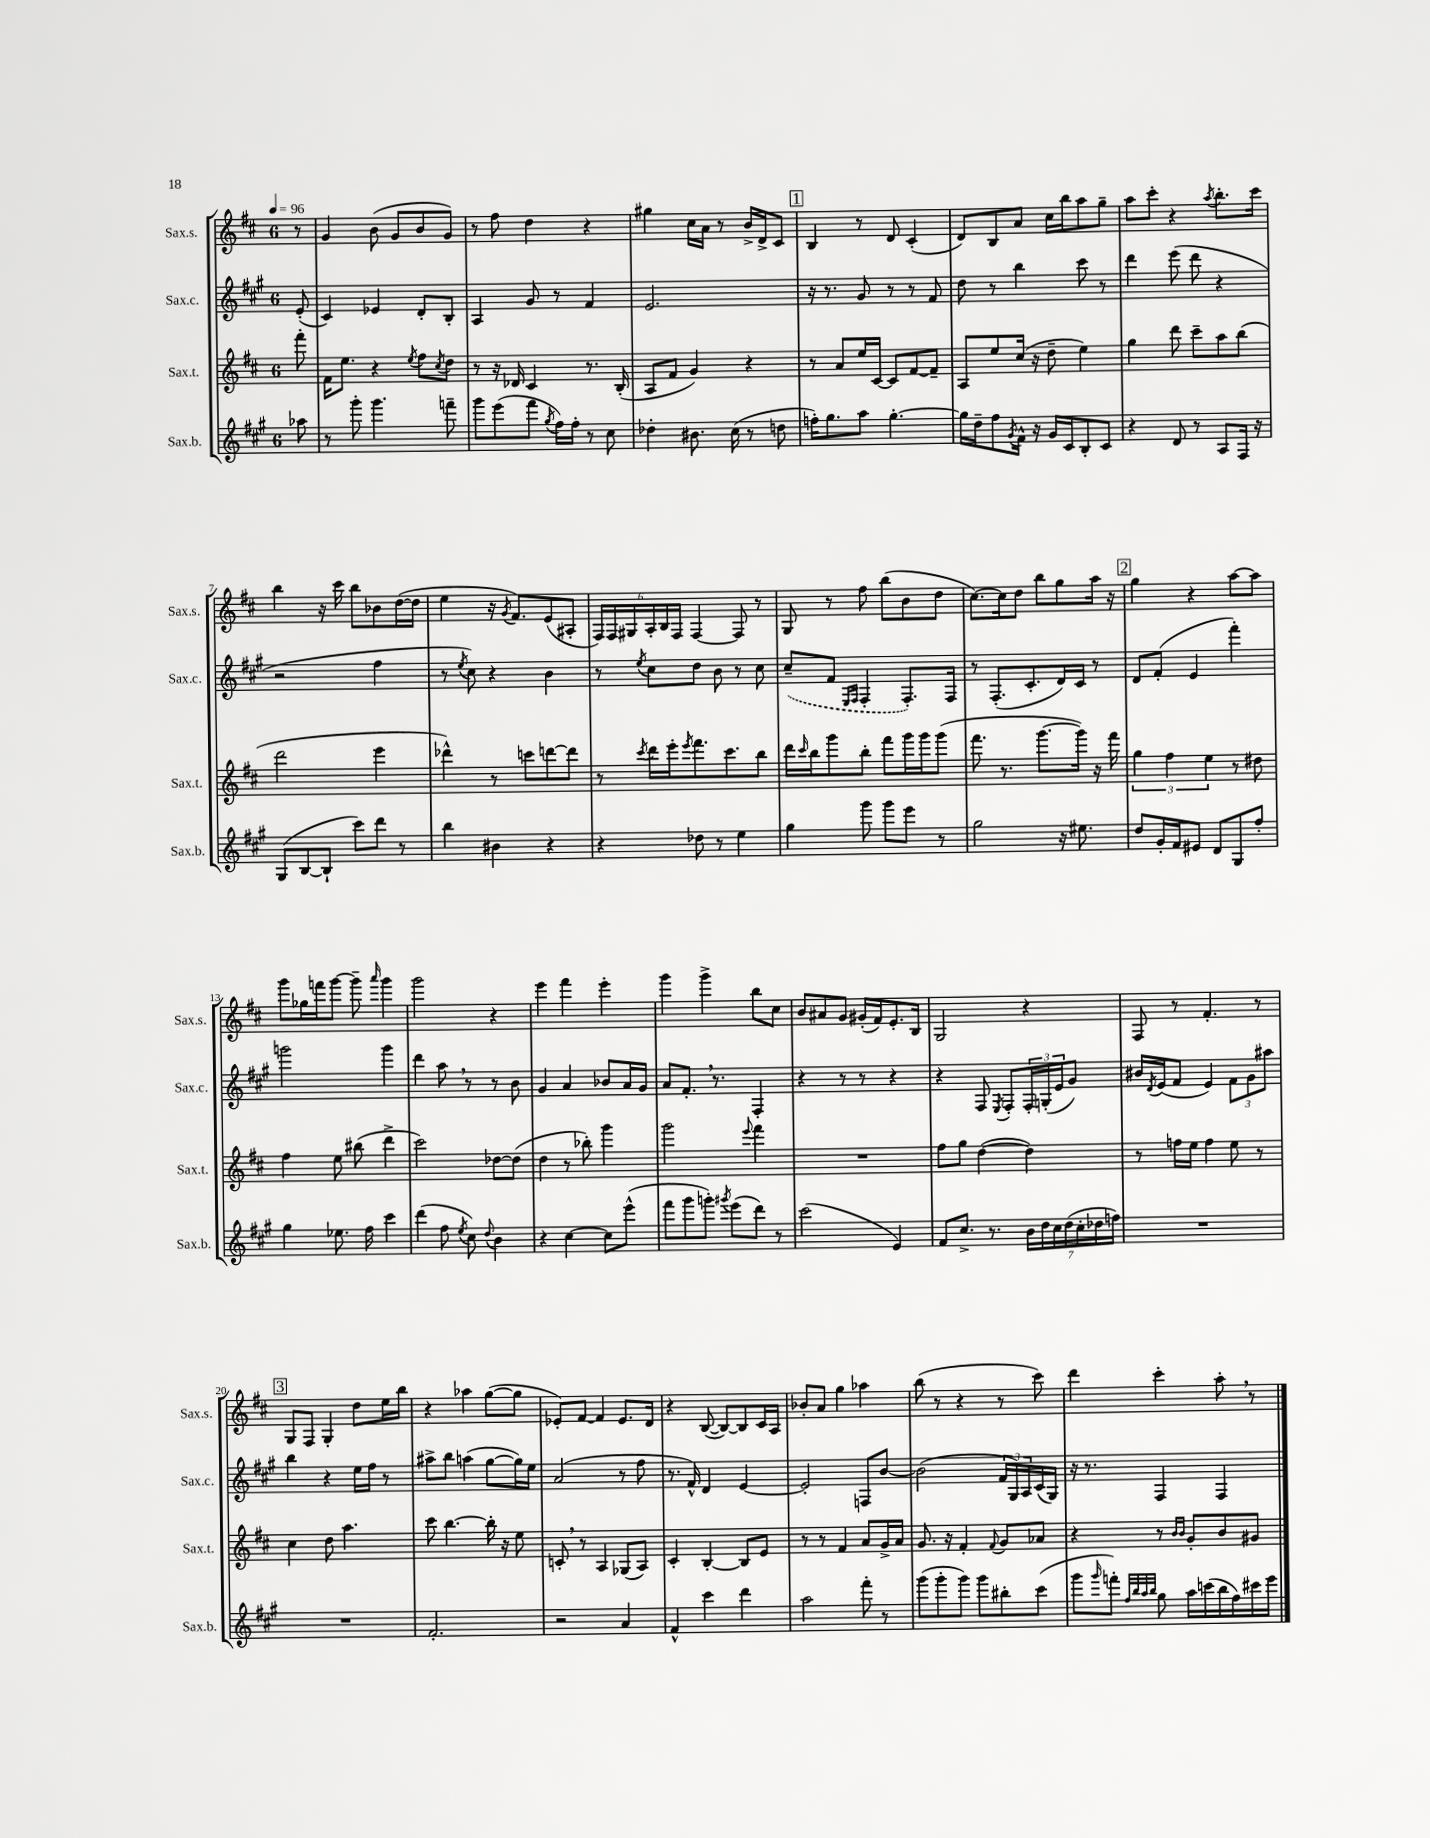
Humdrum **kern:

**kern	**kern	**kern	**kern
*staff4	*staff3	*staff2	*staff1
*clefG2	*clefG2	*clefG2	*clefG2
*k[f#c#g#]	*k[f#c#]	*k[f#c#g#]	*k[f#c#]
*M6/8	*M6/8	*M6/8	*M6/8
*MM96	*MM96	*MM96	*MM96
8aa-\	8fff#'\	(8e'/	8r
=	=	=	=
8r	16f#\LK	4c#/)	4g/
.	8.ee\J	.	.
8ggg#'\	.	.	.
4.ggg#\	4r	4e-/	(8b\
.	.	.	8g/L
.	8qee/	.	.
.	8ff#\L	8d'/L	8b/
.	8qcc#/	.	.
8fff~\	8dd\J	8B'/J	8g/J)
=	=	=	=
8ggg#\L	8r	4A/	8r
(8eee\	16r	.	8ff#\
.	16d-/	.	.
8fff#\J	4c#/	8g#/	4dd\
8qgg#/	.	.	.
16ff#\LL)	.	8r	.
16ff#'\JJ	.	.	.
8r	8.r	4f#/	4r
8cc#\	.	.	.
.	(16B'/	.	.
=	=	=	=
4dd-'\	8A/L	2.e/	4gg#\
.	8f#/J	.	.
8.b#\	4g/)	.	16cc#\LL
.	.	.	16a\JJ
.	.	.	8r
(16cc#\	.	.	.
8r	4r	.	16b^/LL
.	.	.	16d^/J
8dd\	.	.	8c#/J
=	=	=	=
16ff'\LK)	8r	16r	4B/
8.gg#\	.	8.r	.
.	8a/L	.	.
8aa\J	16ee/L	8g#/	8r
.	[16c#/JJ	.	.
[4.gg#'\	8c#/]L	8r	8d/
.	[8f#/	8r	(4c#'/
.	8f#~/]J	8f#/	.
=	=	=	=
16gg#\]LL	8A/L	8dd\	8d/L)
16dd~\J	.	.	.
8ff#\	8ee/	8r	8B/
8qg#/	.	.	.
16f#^^\Jk	(16cc#/Jk	4bb\	8a/J
16r	16r	.	.
16g#/LL	8dd~\	.	16cc#\LL
16c#/J	.	.	16bb\J
8B'/	4ee\)	8ccc#\	8aa\
8c#/J	.	8r	8gg~\J
=	=	=	=
4r	4gg\	4ddd\	8aa\L
.	.	.	8ccc#'\J
8d/	8ddd\	(8eee\	4r
8r	8ccc#~\L	8ddd\	.
.	.	.	8qaa/
8A/L	8aa\	4r	8.bb'\L
16F#/Jk	(8bb\J	.	.
16r	.	.	16ccc#\Jk
=	=	=	=
(8G#/L	2ddd\	2r	4bb\
[8B/	.	.	.
8B`/]J	.	.	16r
.	.	.	16ccc#\
8ccc#\L)	.	.	8bb\L
8ddd\J	4eee\	4ff#\	8b-\
8r	.	.	([16dd\L
.	.	.	16dd\]JJ
=	=	=	=
4bb\	4ddd-^^\)	8r	4ee\
.	.	8qee/	.
.	.	8cc#\)	.
4b#\	8r	4r	16r
.	.	.	8qg/
.	.	.	8.f#/L)
.	8ccc\L	.	.
4r	[8ddd\	4b\	(8e/
.	8ddd\]J	.	8A#'/J
=	=	=	=
4r	8r	8r	24F#/LL)
.	.	.	24F#/
.	.	.	24G#/
.	8qccc#/	8qee/	.
.	16ddd\LL	8cc#\L	24A'/
.	.	.	24B/
.	16eee'\J	.	.
.	.	.	24F#/JJ
.	8qeee/	.	.
8dd-\	8.fff#\	8dd\J	[4F#/
8r	.	8b\	.
.	8.ccc#\	.	.
4ee\	.	8r	8F#/]
.	8bb\J	8cc#\	8r
=	=	=	=
4gg#\	16ddd\LL	(8cc#~/L	8G/
.	16qqccc#/	.	.
.	16bb\J	.	.
.	8ggg\	8f#/J	8r
.	.	16qqE/LL	.
.	.	16qqF#/JJ	.
8ggg#\	8bb'\J	4F#'/	8ff#\
8ggg#\L	8fff#\L	.	(8bb\L
8eee\J	16ggg\L	8.F#'/L)	8b\
.	16ggg\J	.	.
8r	(8ggg\J	.	8dd\J
.	.	16F#/Jk	.
=	=	=	=
2gg#\	8.fff#\	8r	[8.cc#\L)
.	.	(8.F#'/L	.
.	8.r	.	16cc#\]k
.	.	.	8dd\J
.	.	8.c#'/	.
.	[8.ggg\L	.	8bb\L
16r	.	16d/L)	8gg\
8.ee#\	16ggg\]Jk)	16c#/JJ	.
.	16r	8r	16aa\Jk
.	16fff#\	.	16r
=	=	=	=
8dd/L	6gg\	8d/L	4gg\
16g#'/L	.	(8f#'/J	.
.	6ff#\	.	.
16f#/J	.	.	.
8e#/J	.	4e/	4r
.	6ee\	.	.
8d/L	.	.	.
8G#/	8r	4fff#'\)	[8aa\L
8ff#'/J	8dd#\	.	8aa\]J
=	=	=	=
4gg#\	4ff#\	2ggg\	8ggg\L
.	.	.	16gg-\L
.	.	.	16fff\J
8.ee-\	8ee\	.	[8ggg\J
.	(8bb#\	.	8ggg~\]
16ff#\	.	.	.
.	.	.	16qqaaa/
4ccc#\	4ddd^\	4ggg\	4ggg\
=	=	=	=
(4ddd\	2ccc#\)	4ddd\	2ggg\
8ff#\	.	8aa\	.
8qee/	.	.	.
8cc#\)	.	8r	.
8qqdd/	.	.	.
4b\	[8dd-\L	8r	4r
.	(8dd-\]J	8b\	.
=	=	=	=
4r	4dd\	4g#/	4eee\
[4cc#\	8r	4a/	4fff#\
.	8bb-'\)	.	.
8cc#\]L	4ggg\	8b-/L	4eee'\
(8eee^^\J	.	16a/L	.
.	.	16g#/JJ	.
=	=	=	=
8fff#\L	2ggg\	8a/L	4ggg\
8ggg#\	.	8.f#'/J	.
8ggg'\J)	.	.	4ggg^\
.	.	8.r	.
8qggg#/	.	.	.
(8eee\L	.	.	.
.	8qqeee/	.	.
8ddd\J)	4fff#\	4F#'/	8bb\L
8r	.	.	8cc#\J
=	=	=	=
(2ccc#\	2.r	4r	8b/L
.	.	.	8a#/
.	.	8r	8g/J
.	.	8r	(16g#'/LL
.	.	.	16f#/J)
4e/)	.	4r	8.e'/
.	.	.	16B/Jk
=	=	=	=
8f#/L	8ff#\L	4r	2G/
8.cc#^/J	8gg\J	.	.
.	([4dd\	8F#/	.
8.r	.	.	.
.	.	8qE/	.
.	.	8F#'/L	.
28b\LL	4dd\])	24F#'/L	4r
28dd\	.	.	.
.	.	(24G'/	.
28cc#\	.	.	.
.	.	24e/J	.
(28dd\	.	.	.
.	.	8g#/J)	.
28cc#'\	.	.	.
28dd-\	.	.	.
28ff\JJ)	.	.	.
=	=	=	=
2.r	8r	16b#/LL	8F#/
.	.	8qd/	.
.	.	(16e/J	.
.	16ff\LL	8f#/J	8r
.	16ee\JJ	.	.
.	4ff\	4e/)	4.f#'/
.	8ee\	12f#\L	.
.	.	12g#\	.
.	8r	.	8r
.	.	12aa#\J	.
=	=	=	=
2.r	4cc#\	4bb\	8G/L
.	.	.	8F#/J
.	8dd\	4r	4G'/
.	4.aa\	.	.
.	.	16ee\LL	8dd\L
.	.	16ff#\JJ	.
.	.	8r	16ee\L
.	.	.	16bb\JJ
=	=	=	=
2.f#'/	8ccc#\	8aa#^\L	4r
.	[4.bb\	8bb\J	.
.	.	(4aa\	4aa-\
.	16bb'\]	[8gg#\L	([8gg\L
.	16r	.	.
.	8ee\	16gg#\]L)	8gg\]J
.	.	16ee\JJ	.
=	=	=	=
2r	8c'/	(2a/	8e-'/L)
.	8r	.	[8f#/J
.	4A/	.	4f#/]
4a/	(8G-/L	8r	8.e-/L
.	8A/J)	8ff#\	.
.	.	.	16d/Jk
=	=	=	=
4f#^^/	4c#'/	8.r	4r
.	.	16f#^^/)	.
4ccc#\	[4B'/	4d/	([8B/
.	.	.	8B/_L)
4ddd\	8B/]L	[4e/	8B/]
.	8e/J	.	16c#/L
.	.	.	16A/JJ
=	=	=	=
2aa\	8r	2e'/]	8b-'/L
.	8r	.	8a/J
.	4f#/	.	4gg\
8fff#'\	8a/L	8F/L	4aa-\
8r	16g^/L	[8b/J	.
.	16a/JJ	.	.
=	=	=	=
(8ggg#\L	8.g/	(2b\]	(8bb\
8ggg#'\	.	.	8r
.	16r	.	.
8ggg#\J)	4f#'/	.	4r
8ggg#\L	.	.	.
.	8qqf#/	.	.
8bb#'\	8g/L	24f#/LL	8r
.	.	24G#/)	.
.	.	24A/	.
(8ccc#\J	8a-/J	(16c#/	8ccc#\)
.	.	16G#/JJ)	.
=	=	=	=
8ggg#\L	4r	16r	4ddd\
.	.	8.r	.
16qqggg#/	.	.	.
8fff'\J)	.	.	.
32qqff#/LLL	.	.	.
32qqbb/	.	.	.
32qqaa/	.	.	.
32qqbb/JJJ	.	.	.
8gg#\	8r	4F#/	4ccc#'\
.	16qqb/LL	.	.
.	16qqb/JJ	.	.
16aa\LL	8g'/L	.	.
(16ccc\	.	.	.
16bb\	8b/	4F#/	8aa'\
16ff#\)	.	.	.
16ccc#\	8g#/J	.	8r
16eee\JJ	.	.	.
==	==	==	==
*-	*-	*-	*-
